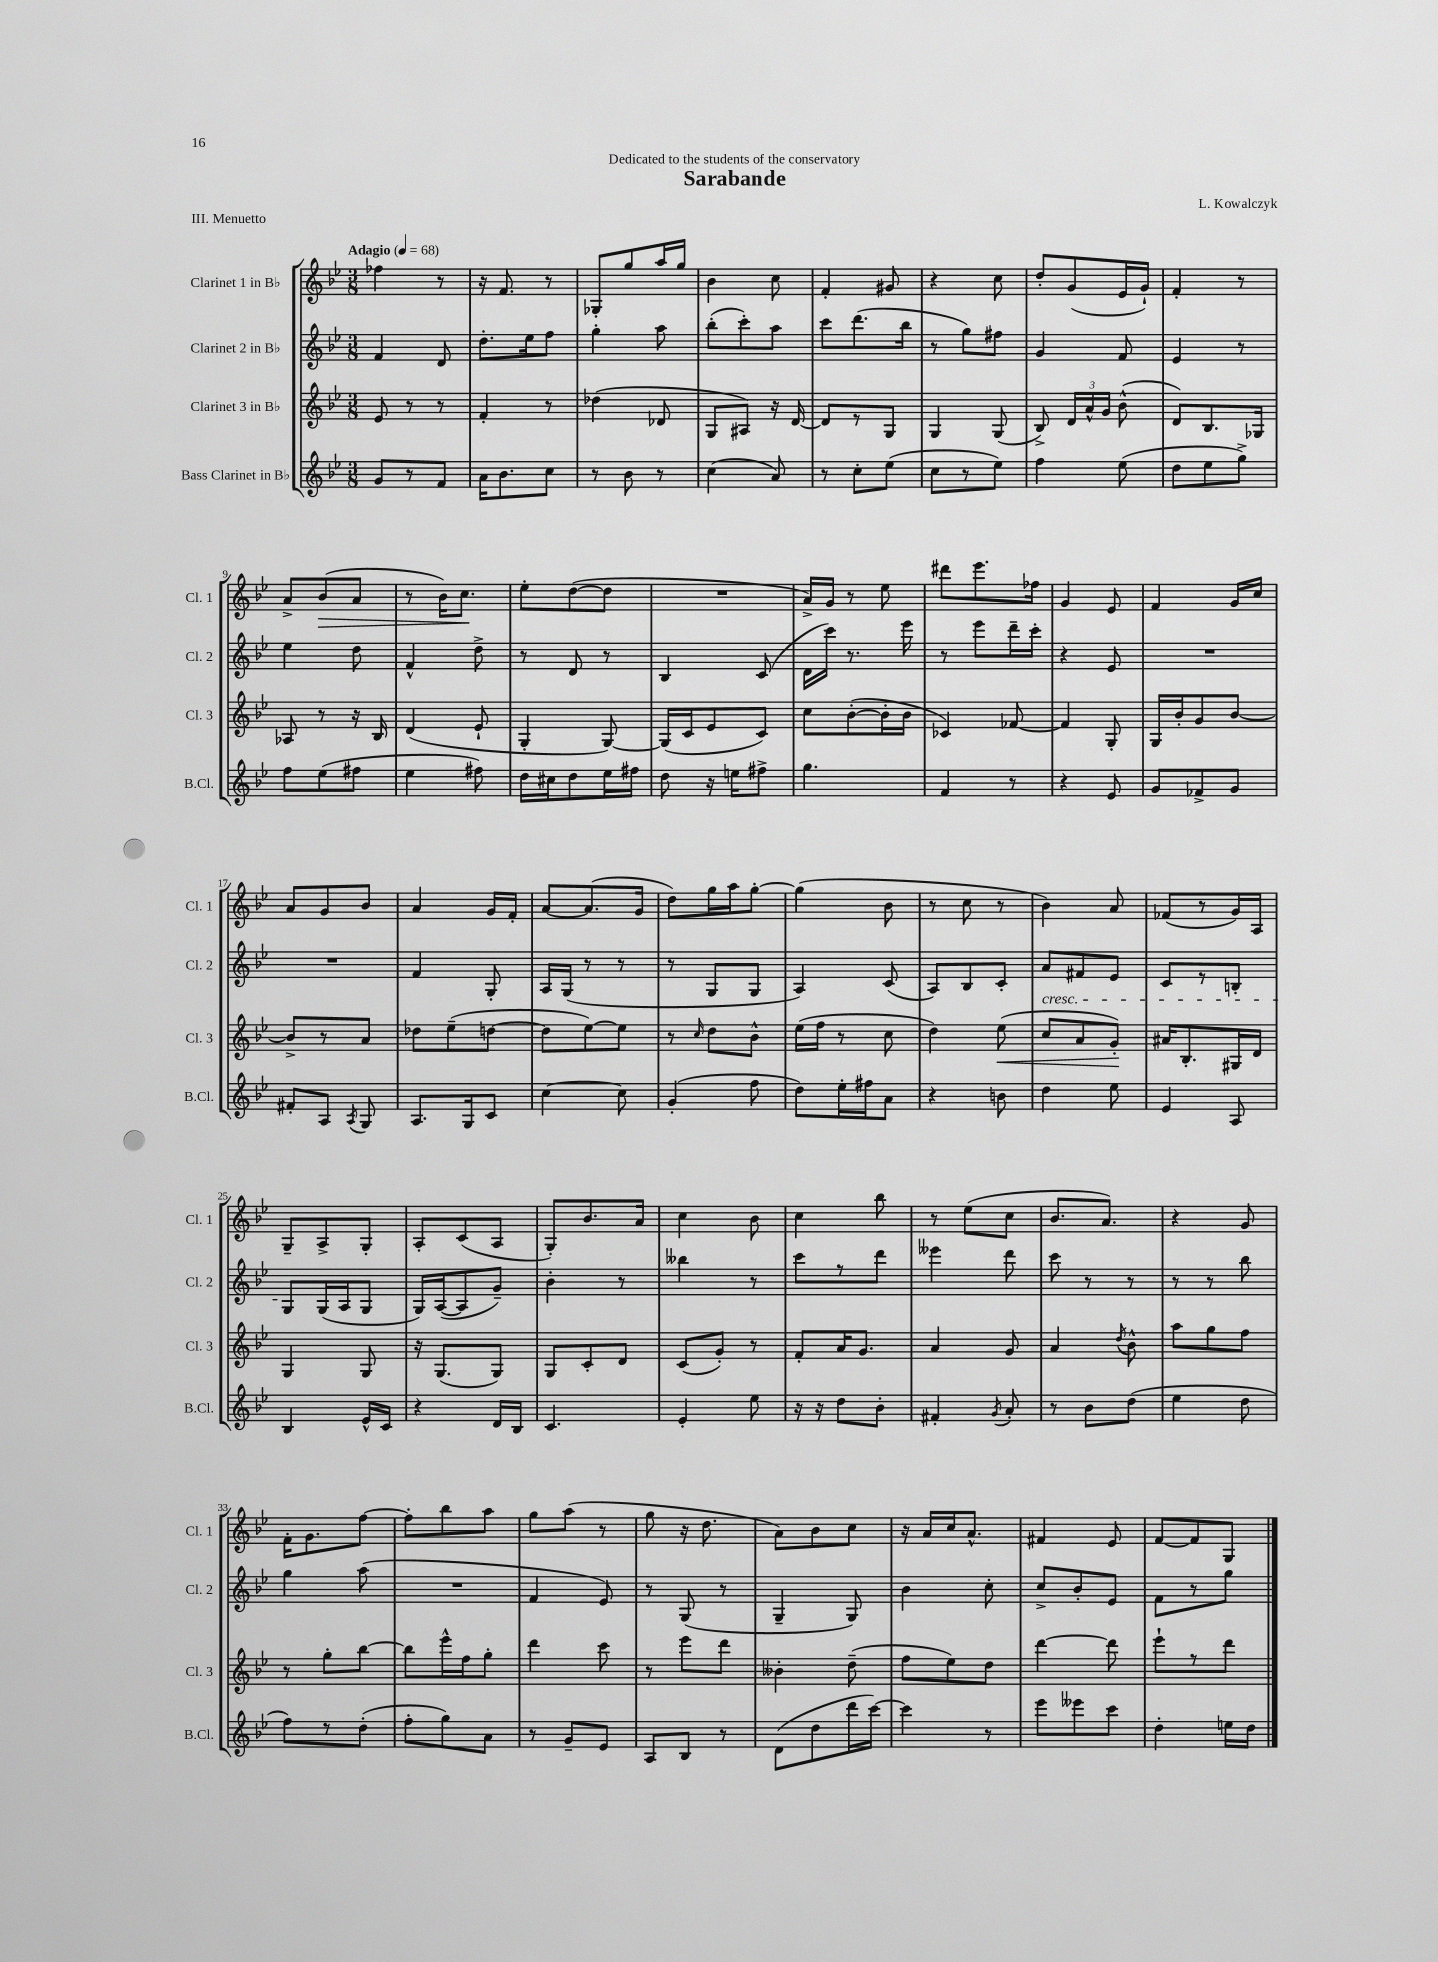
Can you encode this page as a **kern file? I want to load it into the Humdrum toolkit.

**kern	**kern	**dynam	**kern	**kern	**dynam
*part4	*part3	*part3	*part2	*part1	*part1
*staff4	*staff3	*staff3	*staff2	*staff1	*staff1
*I"Bass Clarinet in B♭	*I"Clarinet 3 in B♭	*	*I"Clarinet 2 in B♭	*I"Clarinet 1 in B♭	*
*I'B.Cl.	*I'Cl. 3	*	*I'Cl. 2	*I'Cl. 1	*
*clefG2	*clefG2	*	*clefG2	*clefG2	*
*k[b-e-]	*k[b-e-]	*	*k[b-e-]	*k[b-e-]	*
*M3/8	*M3/8	*	*M3/8	*M3/8	*
*MM68	*MM68	*	*MM68	*MM68	*
=1	=1	=1	=1	=1	=1
!	!	!	!	!LO:TX:a:B:t=Adagio	!
8g/L	8e-/	.	4f/	4ff-X\	.
8r	8r	.	.	.	.
8f/J	8r	.	8d/	8r	.
=2	=2	=2	=2	=2	=2
16a\KL	4f'/	.	8.dd'\L	16r	.
8.b-\	.	.	.	8.f/	.
.	.	.	16ee-\k	.	.
8cc\J	8r	.	8ff\J	8r	.
=3	=3	=3	=3	=3	=3
8r	(4dd-X\	.	4gg'\	8G-X'/L	.
8b-\	.	.	.	8gg/	.
8r	8d-X/	.	8aa\	16aa/L	.
.	.	.	.	16gg/JJ	.
=4	=4	=4	=4	=4	=4
(4cc\	8G/L	.	(8bb-'\L	4b-\	.
.	8A#X/J)	.	8ccc'\)	.	.
8a/)	16r	.	8aa\J	8cc\	.
.	[16d/	.	.	.	.
=5	=5	=5	=5	=5	=5
8r	8d/L]	.	8ccc\L	4f'/	.
8cc'\L	8r	.	(8.ddd\	.	.
(8ee-\J	8G/J	.	.	8g#X/	.
.	.	.	16bb-\Jk	.	.
=6	=6	=6	=6	=6	=6
8cc\L	4G/	.	8r	4r	.
8r	.	.	8gg\L)	.	.
8ee-\J)	(8G/	.	8ff#X\J	8cc\	.
=7	=7	=7	=7	=7	=7
4ff\	8B-^/)	.	4g/	8dd'/L	.
.	24d/LL	.	.	(8g/	.
.	24a^^/	.	.	.	.
.	24g/JJ	.	.	.	.
(8ee-\	(8b-^^\	.	8f/	16e-/L	.
.	.	.	.	16g`/JJ)	.
=8	=8	=8	=8	=8	=8
8dd\L	8d/L)	.	4e-/	4f'/	.
8ee-\	8.B-/	.	.	.	.
8gg^\J)	.	.	8r	8r	.
.	16G-X/Jk	.	.	.	.
!!LO:LB:g=z
=9	=9	=9	=9	=9	=9
8ff\L	8A-X/	.	4ee-\	8a^/L	.
!	!	!	!	!	!LO:HP:b
(8ee-\	8r	.	.	(8b-/	>
8ff#X\J	16r	.	8dd\	8a/J	.
.	16B-/	.	.	.	.
=10	=10	=10	=10	=10	=10
4ee-\	(4d/	.	4f^^/	8r	.
.	.	.	.	16b-\KL)	.
.	.	.	.	8.cc\J	.
8ff#X\)	8e-`/	.	8dd^\	.	.
.	.	.	.	.	]
=11	=11	=11	=11	=11	=11
16dd\LL	4G'/	.	8r	8ee-'\L	.
16cc#X\J	.	.	.	.	.
8dd\	.	.	8d/	([8dd\	.
16ee-\L	[8G/)	.	8r	8dd\J]	.
16ff#X\JJ	.	.	.	.	.
=12	=12	=12	=12	=12	=12
8dd\	(16G/LL]	.	4B-/	4.r	.
.	16c/J	.	.	.	.
16r	8e-/	.	.	.	.
16een\KL	.	.	.	.	.
8ff#X^\J	8c/J)	.	(8c/	.	.
=13	=13	=13	=13	=13	=13
4.gg\	8cc\L	.	16d\LL	16a^/LL)	.
.	.	.	16ccc\JJ)	16g/JJ	.
.	([8b-'\	.	8.r	8r	.
.	16b-'\L]	.	.	8ee-\	.
.	16b-\JJ	.	16eee-\	.	.
=14	=14	=14	=14	=14	=14
4f/	4c-X/)	.	8r	8ddd#X\L	.
.	.	.	8eee-\L	8.eee-\	.
8r	[8f-X/	.	16ddd~\L	.	.
.	.	.	16ccc'\JJ	16ff-X\Jk	.
=15	=15	=15	=15	=15	=15
4r	4f-/]	.	4r	4g/	.
8e-/	8G'/	.	8e-/	8e-/	.
=16	=16	=16	=16	=16	=16
8g/L	16G/LL	.	4.r	4f/	.
.	16b-'/J	.	.	.	.
8f-X^/	8g/	.	.	.	.
8g/J	[8b-/J	.	.	16g/LL	.
.	.	.	.	16cc/JJ	.
!!LO:LB:g=z
=17	=17	=17	=17	=17	=17
8f#X'/L	8b-^/L]	.	4.r	8a/L	.
8A/J	8r	.	.	8g/	.
8qA/	.	.	.	.	.
8G/	8a/J	.	.	8b-/J	.
=18	=18	=18	=18	=18	=18
8.A/L	8dd-X\L	.	4f/	4a/	.
.	(8ee-~\	.	.	.	.
16G/k	.	.	.	.	.
8c/J	[8ddn\J	.	8G'/	16g/LL	.
.	.	.	.	16f'/JJ	.
=19	=19	=19	=19	=19	=19
[4cc\	8dd\L]	.	16A/LL	[8a/L	.
.	.	.	(16G/JJ	.	.
.	[8ee-\)	.	8r	(8.a/]	.
8cc\]	8ee-\J]	.	8r	.	.
.	.	.	.	16g/Jk	.
=20	=20	=20	=20	=20	=20
(4g'/	8r	.	8r	8dd\L)	.
.	16qqcc/	.	.	.	.
.	8dd\L	.	8G/L	16gg\L	.
.	.	.	.	16aa\J	.
8ff\	8b-^^\J	.	8G/J	[8gg'\J	.
=21	=21	=21	=21	=21	=21
8dd\L)	(16ee-\LL	.	4A/)	(4gg\]	.
.	16ff\JJ	.	.	.	.
16ee-'\L	8r	.	.	.	.
16ff#X\J	.	.	.	.	.
8a\J	8cc\	.	(8c/	8b-\	.
=22	=22	=22	=22	=22	=22
4r	4dd\)	.	8A/L)	8r	.
.	.	.	8B-/	8cc\	.
!	!	!LO:HP:b	!	!	!
8bn\	(8ee-\	<	8c'/J	8r	.
=23	=23	=23	=23	=23	=23
!	!	!	!LO:TX:b:i:t=cresc.	!	!
4dd\	8cc/L	.	8a/L	4b-\)	.
.	8a/	.	8f#X/	.	.
8ee-\	8g'/J)	.	8e-/J	8a/	.
.	.	[	.	.	.
=24	=24	=24	=24	=24	=24
4e-/	16a#X/KL	.	8c/L	(8f-X/L	.
.	8.B-'/	.	.	.	.
.	.	.	8r	8r	.
8A/	16G#X/L	.	8Bn'/J	16g/L)	.
.	16d/JJ	.	.	16A/JJ	.
!!LO:LB:g=z
=25	=25	=25	=25	=25	=25
4B-/	4G/	.	8G/L	8G~/L	.
.	.	.	(16G/L	8A^/	.
.	.	.	16A/J	.	.
16e-^^/LL	8G/	.	8G/J	8G'/J	.
16c/JJ	.	.	.	.	.
=26	=26	=26	=26	=26	=26
4r	16r	.	16G/LL)	8A'/L	.
.	(8.G/L	.	([16A/J	.	.
.	.	.	8A/]	(8c/	.
16d/LL	8G/J)	.	8g~/J)	8A/J	.
16B-/JJ	.	.	.	.	.
=27	=27	=27	=27	=27	=27
4.c/	8G/L	.	4b-'\	8G'/L)	.
.	8c'/	.	.	8.b-/	.
.	8d/J	.	8r	.	.
.	.	.	.	16a/Jk	.
=28	=28	=28	=28	=28	=28
4e-'/	(8c/L	.	4bb--X\	4cc\	.
.	8g'/J)	.	.	.	.
8ee-\	8r	.	8r	8b-\	.
=29	=29	=29	=29	=29	=29
16r	8f'/L	.	8ccc\L	4cc\	.
16r	.	.	.	.	.
8dd\L	16a/K	.	8r	.	.
.	8.g/J	.	.	.	.
8b-'\J	.	.	8ddd\J	8bb-\	.
=30	=30	=30	=30	=30	=30
4f#X'/	4a/	.	4eee--X\	8r	.
.	.	.	.	(8ee-\L	.
8qg/	.	.	.	.	.
8a'/	8g/	.	8ddd\	8cc\J	.
=31	=31	=31	=31	=31	=31
8r	4a/	.	8ccc\	8.b-/L	.
8b-\L	.	.	8r	.	.
.	.	.	.	8.a/J)	.
.	8qdd/	.	.	.	.
(8dd\J	8b-^^\	.	8r	.	.
=32	=32	=32	=32	=32	=32
4ee-\	8aa\L	.	8r	4r	.
.	8gg\	.	8r	.	.
8dd\	8ff\J	.	8bb-\	8g/	.
!!LO:LB:g=z
=33	=33	=33	=33	=33	=33
8ff\L)	8r	.	4gg\	16f'\KL	.
.	.	.	.	8.g\	.
8r	8gg'\L	.	.	.	.
(8dd'\J	[8bb-\J	.	(8aa\	[8ff\J	.
=34	=34	=34	=34	=34	=34
8ff'\L	8bb-\L]	.	4.r	8ff'\L]	.
8gg\)	16eee-^^\L	.	.	8bb-\	.
.	16ff\J	.	.	.	.
8a\J	8gg'\J	.	.	8aa\J	.
=35	=35	=35	=35	=35	=35
8r	4ddd\	.	4f/	8gg\L	.
8g~/L	.	.	.	(8aa\J	.
8e-/J	8ccc\	.	8e-/)	8r	.
=36	=36	=36	=36	=36	=36
8A/L	8r	.	8r	8gg\	.
8B-/J	8eee-\L	.	(8G/	16r	.
.	.	.	.	8.dd\	.
8r	8ddd\J	.	8r	.	.
=37	=37	=37	=37	=37	=37
(8d\L	4b--X'\	.	4G~/	8a\L)	.
8dd\	.	.	.	8b-\	.
16ddd\L	(8dd~\	.	8G/)	8cc\J	.
[16ccc\JJ)	.	.	.	.	.
=38	=38	=38	=38	=38	=38
4ccc\]	8ff\L	.	4b-\	16r	.
.	.	.	.	16a/LL	.
.	8ee-\)	.	.	16cc/J	.
.	.	.	.	8.a^^/J	.
8r	8dd\J	.	8cc'\	.	.
=39	=39	=39	=39	=39	=39
8eee-\L	[4ddd\	.	8cc^/L	4f#X/	.
8eee--X\	.	.	8b-'/	.	.
8ccc\J	8ddd\]	.	8e-/J	8e-/	.
=40	=40	=40	=40	=40	=40
4dd'\	8eee-`\L	.	8f\L	[8f/L	.
.	8r	.	8r	8f/]	.
16een\LL	8ddd\J	.	8gg\J	8G/J	.
16dd\JJ	.	.	.	.	.
==	==	==	==	==	==
*-	*-	*-	*-	*-	*-
